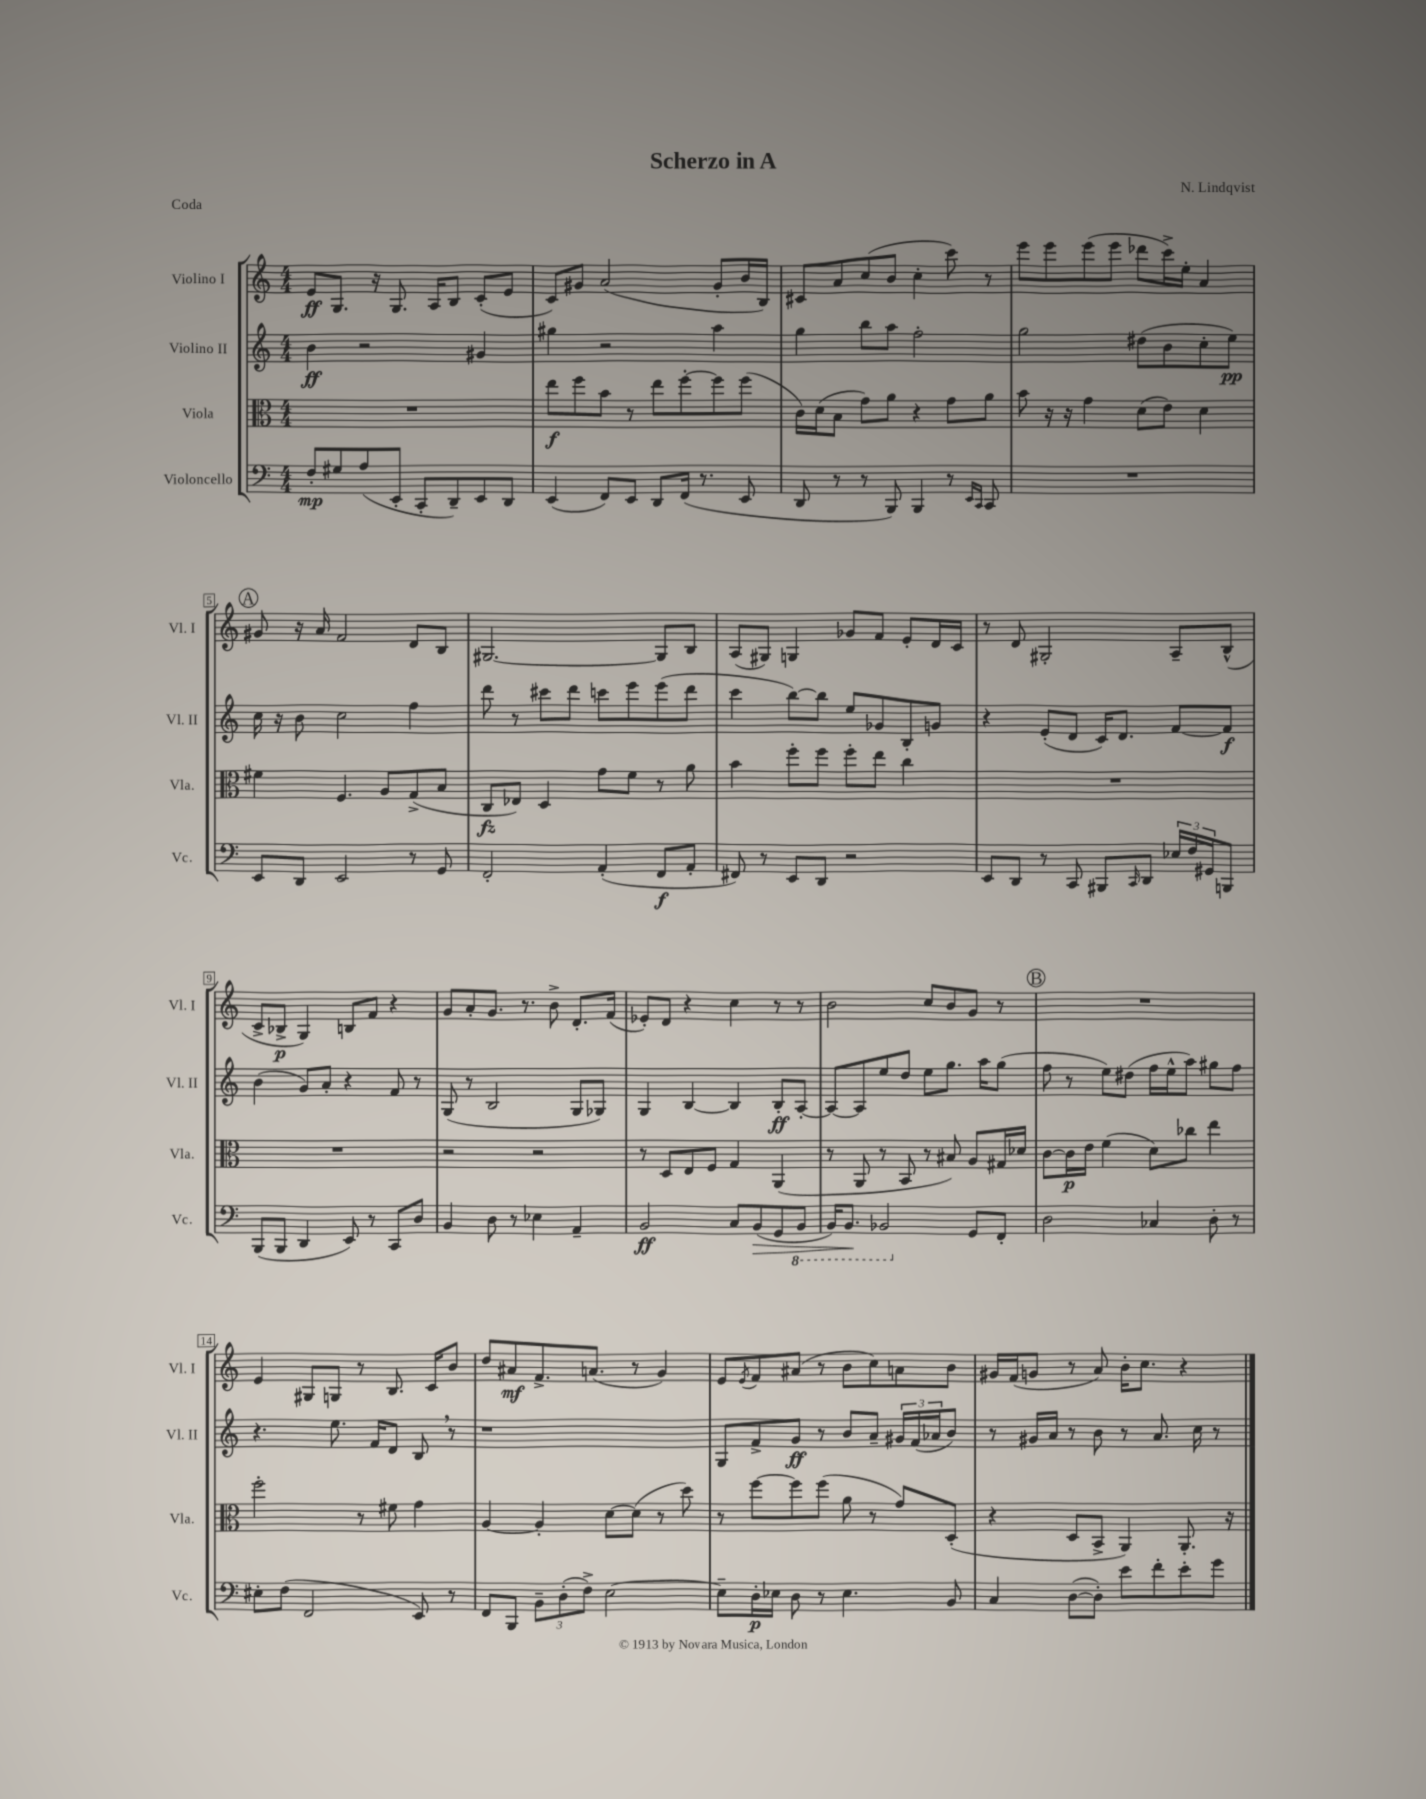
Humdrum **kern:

**kern	**kern	**kern	**kern
*staff4	*staff3	*staff2	*staff1
*clefF4	*clefC3	*clefG2	*clefG2
*k[]	*k[]	*k[]	*k[]
*M4/4	*M4/4	*M4/4	*M4/4
8F'	1r	4b	8e
8G#	.	.	8.G
(8A	.	2r	.
.	.	.	16r
8EE'	.	.	8.G
8CC'	.	.	.
.	.	.	16A
8DD~)	.	.	8B
8EE	.	4g#	(8c'
8DD	.	.	8e
=	=	=	=
(4EE	8ee	4gg#	8c)
.	8ff	.	8g#
8FF)	8b	2r	(2a
8EE	8r	.	.
8DD	8ee	.	.
(16FF	[8ff'	.	.
8.r	.	.	.
.	8ff]	4aa	8g#'
8EE	(8ff	.	16b
.	.	.	16B)
=	=	=	=
8DD	16c)	4gg	8c#
.	(16d	.	.
8r	8B	.	8a
8r	8g)	8bb	(8cc
8BBB)	8a	8aa	8b
4BBB	4r	2ff'	4cc'
8r	8g	.	8ccc)
16qqEE	.	.	.
16qqCC	.	.	.
8CC	8a	.	8r
=	=	=	=
1r	8b	2gg	8eee
.	16r	.	8eee
.	16r	.	.
.	4g	.	(8eee
.	.	.	8eee
.	(8d	(8dd#	8ddd-
.	8e)	8b	16ccc^)
.	.	.	16ee'
.	4d	8cc'	4a
.	.	8ee)	.
=	=	=	=
8EE	4f#	16cc	8g#
.	.	16r	.
8DD	.	8b	16r
.	.	.	16a
2EE	4.F	2cc	2f
.	8A	.	.
8r	(8G^	4ff	8d
8GG	8B	.	8B
=	=	=	=
2FF'	8C	8ddd	[2.G#
.	8E-)	8r	.
.	4D	8ccc#	.
.	.	8ddd	.
(4AA'	8g	8ccc	.
.	8f	8eee	.
8FF	8r	(8eee	8G#]
8AA'	8a	8ddd	8B
=	=	=	=
8FF#)	4b	4ccc	(8A
8r	.	.	8G#)
8EE	8ff'	[8bb)	4G
8DD	8ff	8bb]	.
2r	8ff'	8ee	8g-
.	8ee	8g-	8f
.	4cc	8B'	8e'
.	.	8g	16d
.	.	.	16c
=	=	=	=
8EE	1r	4r	8r
8DD	.	.	8d
8r	.	(8e'	2G#'
8CC	.	8d	.
8BBB#	.	16c)	.
.	.	8.d	.
16qqCC	.	.	.
8DD	.	.	.
24E-	.	[8f	8A~
24F	.	.	.
24GG#	.	.	.
8BBB	.	8f]	(8B^^
=	=	=	=
(8BBB	1r	(4b	8c^
8BBB	.	.	8B-^
4DD	.	8g)	4G)
.	.	8a'	.
8EE)	.	4r	8B
8r	.	.	8f
8CC	.	8f	4r
8D	.	8r	.
=	=	=	=
4BB	2r	(8G	8g
.	.	8r	8a'
8D	.	2B	8.g
8r	.	.	.
.	.	.	8.r
4E-	2r	.	.
.	.	.	8b^
4AA~	.	8G	8.d'
.	.	8G-)	.
.	.	.	(16f
=	=	=	=
2BB	8r	4G	8e-')
.	8D	.	8d
.	8E	[4B	4r
.	8F	.	.
8C	4G	4B]	4cc
(8BB	.	.	.
8GG	(4AA	8B'	8r
8BBB	.	[8A'	8r
=	=	=	=
16BBB)	8r	8A_	2b
8.BBB	.	.	.
.	8AA	8A]	.
2BBB-	8r	8ee	.
.	8BB	8dd	.
.	8r	8ee	8cc
.	8B#)	8.gg	8b
8GG	8A	.	8g
.	.	16aa	.
8FF'	16G#	(8gg	8r
.	16d-	.	.
=	=	=	=
2D	[8c	8ff	1r
.	16c]	8r	.
.	16e	.	.
.	(4f	8ee)	.
.	.	(8dd#	.
4C-	8d)	16ff	.
.	.	16ee^^	.
.	8cc-	8aa)	.
8D'	4ee	8gg#	.
8r	.	8ff	.
=	=	=	=
8E#'	2ff'	4.r	4e
(8F	.	.	.
2FF	.	.	8G#
.	.	8.ee	8G
.	8r	.	8r
.	.	16f	.
.	8f#	8d	8.B
8EE)	4g	8B	.
.	.	.	16c
8r	.	8r	8b
=	=	=	=
8FF	[4A	1r	8dd
8BBB	.	.	8a#
12BB~	4A']	.	8.f^
(12D'	.	.	.
12F^)	.	.	.
.	.	.	(8.a
[2E	[8d	.	.
.	(8d]	.	8r
.	8r	.	4g)
.	8dd)	.	.
=	=	=	=
8E~]	8r	8G	8e
.	.	.	8qe
16D'	[8ff	8f^	8f
16E-	.	.	.
8D	8ff]	8g	(8a#
8r	(8ff	8r	8r
4.E-	8a	8b	8b
.	8r	8a~	8cc)
.	8g)	24g#	8a
.	.	(24f	.
.	.	24a-	.
8BB	(8D'	8b)	8b
=	=	=	=
4C	4r	8r	16g#
.	.	.	(16f
.	.	16g#	8g
.	.	16a	.
([8D	8D	8r	8r
8D'])	8BB^	8b	8a)
8e	4AA)	8r	16b'
.	.	.	8.cc
8f'	.	8.a	.
8e'	8.AA'	.	4r
.	.	16cc	.
8g	.	8r	.
.	16r	.	.
==	==	==	==
*-	*-	*-	*-
